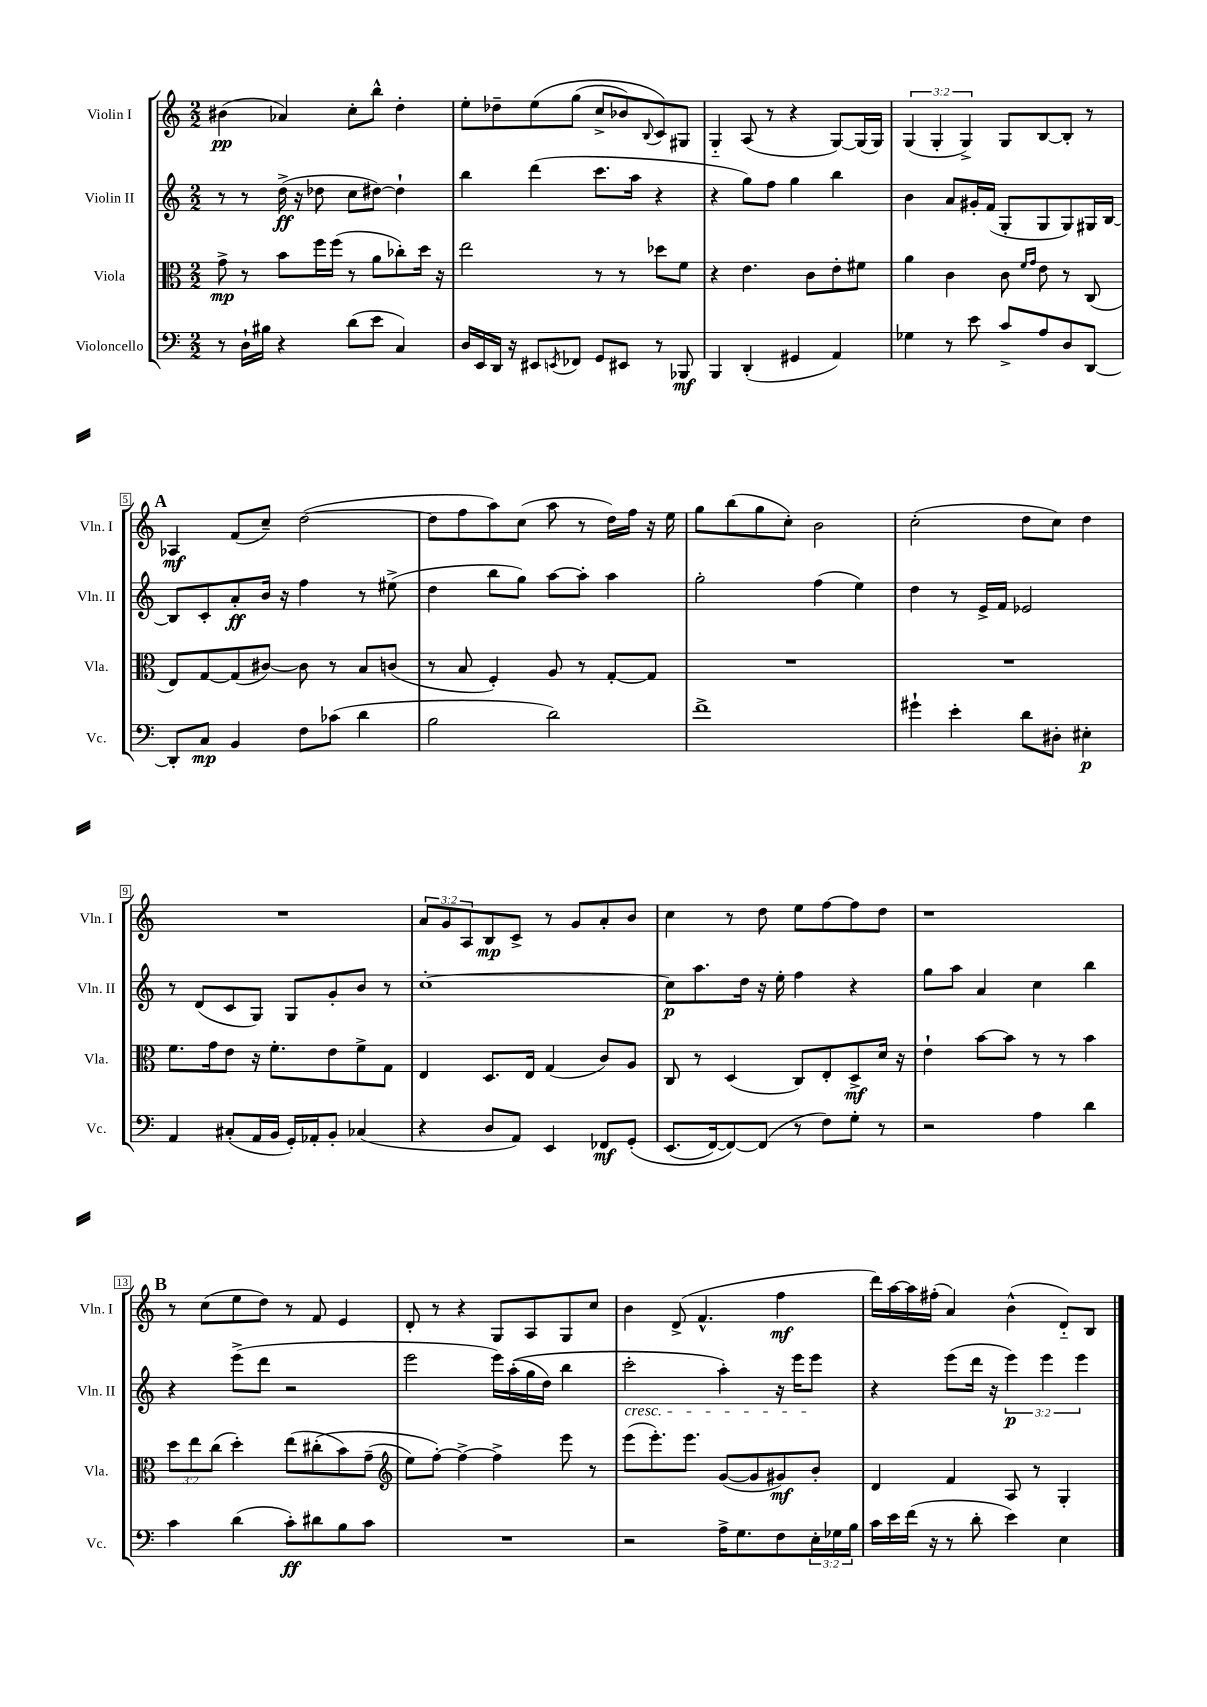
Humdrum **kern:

**kern	**kern	**kern	**kern
*staff4	*staff3	*staff2	*staff1
*clefF4	*clefC3	*clefG2	*clefG2
*k[]	*k[]	*k[]	*k[]
*M2/2	*M2/2	*M2/2	*M2/2
8r	8g^	8r	(4b#
16D`	8r	8r	.
16B#	.	.	.
4r	8b	(16dd^	4a-)
.	.	16r	.
.	16ff	8dd-	.
.	(16ff	.	.
(8d	8r	8cc	8cc'
8e	8a	[8dd#)	8bb^^
4C)	8cc-')	4dd#`]	4dd'
.	16dd	.	.
.	16r	.	.
=	=	=	=
16D	2ee	4bb	8ee'
16EE	.	.	.
16DD	.	.	8dd-~
16r	.	.	.
8EE#	.	(4ddd	&(8ee
8qEE	.	.	.
8FF-	.	.	(8gg
8GG	8r	8.ccc	8cc^
8EE#	8r	.	8b-)
.	.	16aa	.
.	.	.	8qqB
8r	8dd-	4r	8c&)
8BBB-	8f	.	8G#
=	=	=	=
4BBB	4r	4r	4G'~
(4DD'	4.e	8gg)	(8A
.	.	8ff	8r
4GG#	.	4gg	4r
.	8c	.	.
4AA)	8e'	4bb	[8G)
.	8f#	.	(16G]
.	.	.	16G)
=	=	=	=
4G-	4a	4b	(6G
.	.	.	6G'
8r	4c	8a	.
.	.	.	6G^)
8e	.	16g#'	.
.	.	(16f	.
8c^	8c	8G'	8G
.	16qqf	.	.
.	16qqg	.	.
8A	8e	8G	[8B
8D	8r	8G)	8B']
[8DD	(8C	16G#	8r
.	.	[16B	.
=	=	=	=
8DD']	8E)	8B]	4A-
8C	[8G	8c'	.
4BB	(8G]	8a'	(8f
.	[8c#)	16b	8cc~)
.	.	16r	.
8F	8c#]	4ff	([2dd
(8c-	8r	.	.
4d	8B	8r	.
.	(8c	(8ee#^	.
=	=	=	=
2B	8r	4dd	8dd]
.	8B	.	8ff
.	4F')	8bb	8aa)
.	.	8gg)	(8cc
2d)	8A	[8aa	8aa
.	8r	8aa']	8r
.	[8G'	4aa	16dd)
.	.	.	16ff
.	8G]	.	16r
.	.	.	16ee
=	=	=	=
1f^	1r	2gg'	8gg
.	.	.	(8bb
.	.	.	8gg
.	.	.	8cc')
.	.	(4ff	2b
.	.	4ee)	.
=	=	=	=
4g#`	1r	4dd	(2cc'
4e'	.	8r	.
.	.	16e^	.
.	.	16f	.
8d	.	2e-	8dd
8D#'	.	.	8cc)
4E#'	.	.	4dd
=	=	=	=
4AA	8.f	8r	1r
.	.	(8d	.
.	16g	.	.
(8C#'	8e	8c	.
16AA	16r	8G)	.
16BB	8.f'	.	.
16GG')	.	8G	.
16AA-'	.	.	.
8BB'	8e	8g'	.
(4C-	8f^	8b	.
.	8G	8r	.
=	=	=	=
4r	4E	[1cc'	12a
.	.	.	12g
.	.	.	12A
8D	8.D	.	8B
8AA)	.	.	8c^
.	16E	.	.
4EE	(4G	.	8r
.	.	.	8g
8FF-	8c)	.	8a'
&(8GG'	8A	.	8b
=	=	=	=
(8.EE	8C	8cc]	4cc
.	8r	8.aa	.
[16FF)	.	.	.
8FF_&)	(4D	.	8r
.	.	16dd	.
(8FF]	.	16r	8dd
.	.	16ee'	.
8r	8C)	4ff	8ee
8F)	8E'	.	[8ff
8G'	8D^	4r	8ff]
8r	16d	.	8dd
.	16r	.	.
=	=	=	=
2r	4e`	8gg	1r
.	.	8aa	.
.	[8b	4a	.
.	8b]	.	.
4A	8r	4cc	.
.	8r	.	.
4d	4b	4bb	.
=	=	=	=
4c	12dd	4r	8r
.	12ee	.	.
.	.	.	(8cc
.	(12cc	.	.
(4d	4dd')	(8eee^	8ee
.	.	8ddd	8dd)
8c')	(8ee	2r	8r
8d#	&(8cc#'	.	8f
8B	8b)	.	4e
8c	(8g~	.	.
=	=	=	=
*	*clefG2	*	*
1r	8ee)	2eee	8d'
.	[8ff'&)	.	8r
.	4ff^_	.	4r
.	4ff^]	16eee)	8G
.	.	&((16aa'	.
.	.	16gg	8A
.	.	16dd)	.
.	8eee	4bb	8G
.	8r	.	8cc
=	=	=	=
2r	(8eee	2ccc'	4b
.	8.eee')	.	.
.	.	.	(8d^
.	8.eee	.	.
.	.	.	4.f^^
16A^	([8g	4aa'&)	.
8.G	.	.	.
.	8g]	.	.
8F	8g#)	16r	4ff
.	.	16eee	.
24E'	8b'	8eee	.
24G-	.	.	.
24B	.	.	.
=	=	=	=
16c	4d	4r	16ddd)
16e	.	.	[16aa
(16f	.	.	16aa]
16r	.	.	(16ff#'
8r	4f	(8eee	4a)
8d'	.	16ddd	.
.	.	16r	.
4e)	8A	6eee)	(4b^^
.	8r	.	.
.	.	6eee	.
4E	4G'	.	8d'~)
.	.	6eee	.
.	.	.	8B
==	==	==	==
*-	*-	*-	*-
